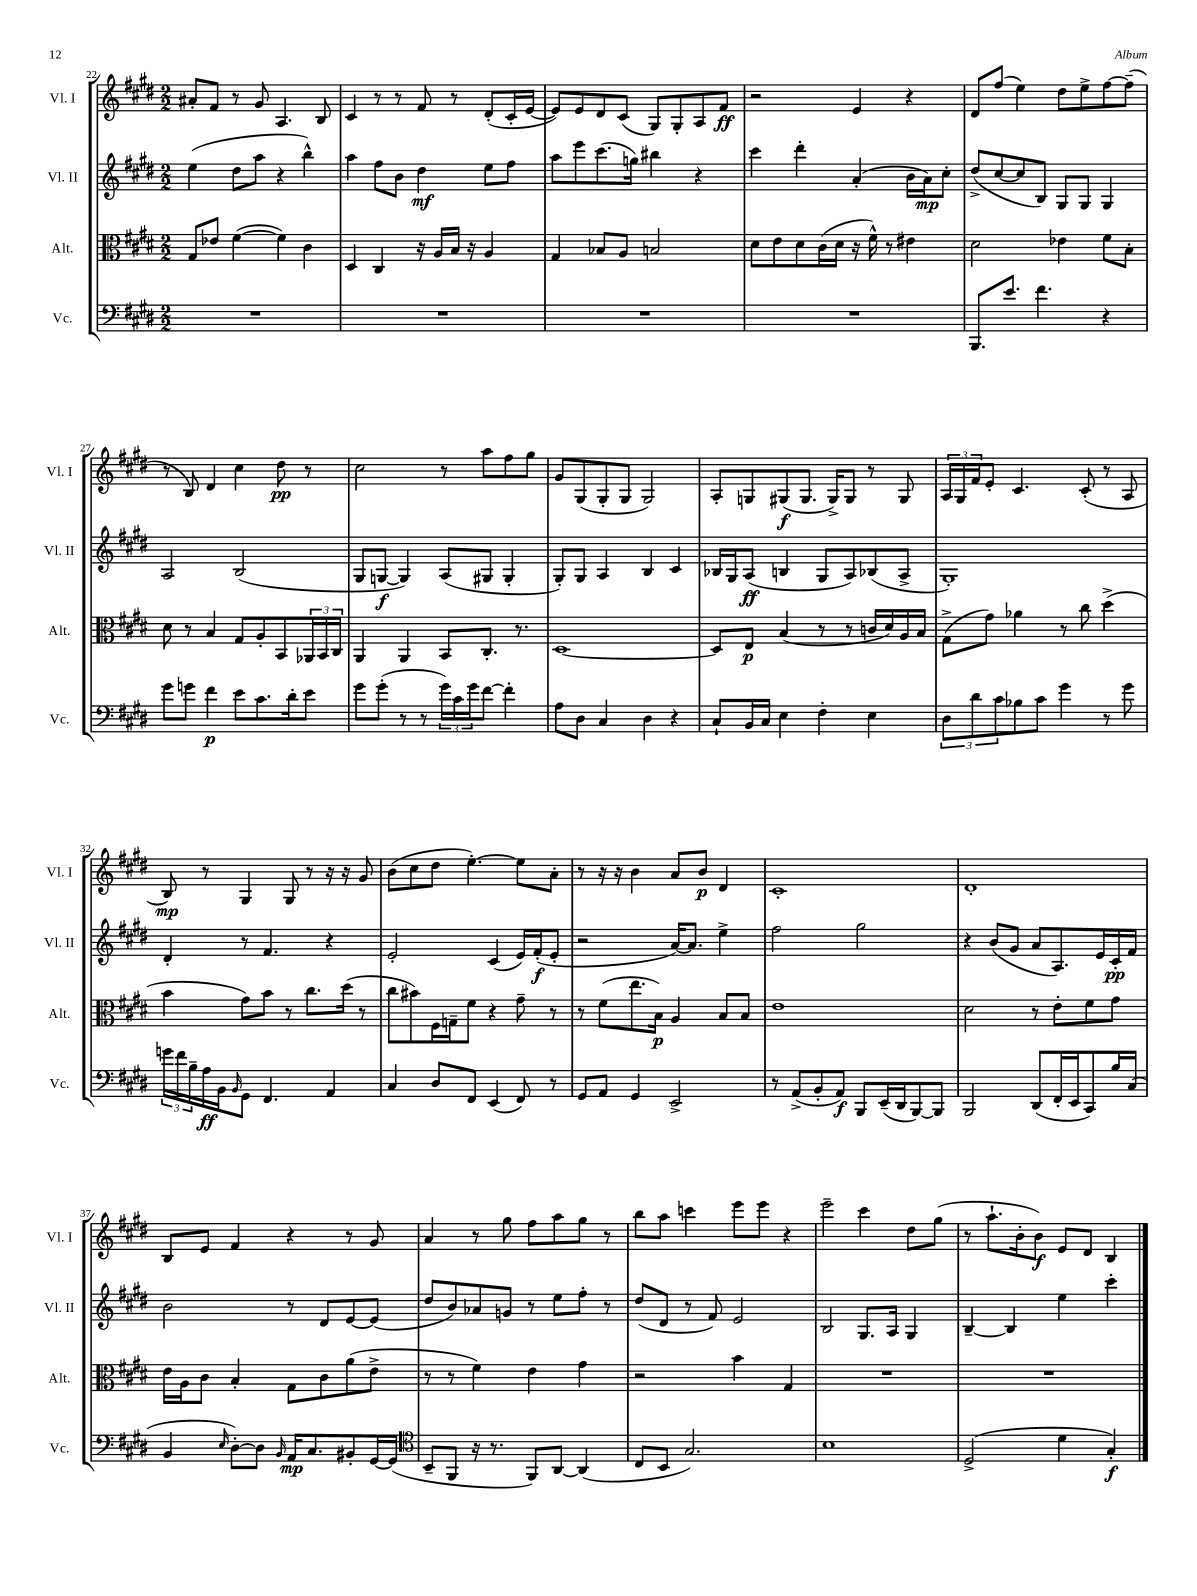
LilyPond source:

<<
\new StaffGroup <<
\new Staff = "s0" \with { instrumentName = "Vl. I" shortInstrumentName = "Vl. I" } {
    \clef treble \key e \major \numericTimeSignature \time 2/2
    ais'8-. fis'8 r8 gis'8 a4. b8 |
    cis'4 r8 r8 fis'8 r8 dis'8-.( cis'16-. e'16~ |
    e'8) e'8 dis'8 cis'8( gis8) gis8-. a8 fis'8\ff |
    r2 e'4 r4 |
    dis'8 fis''8( e''4) dis''8 e''8-> fis''8~ fis''8--( |
    r8 b8) dis'4 cis''4 dis''8\pp r8 |
    cis''2 r8 a''8 fis''8 gis''8 |
    gis'8 gis8( gis8-. gis8 gis2) |
    a8-. g8 gis8\f( gis8. gis16->) gis8 r8 gis8 |
    \tuplet 3/2 { a16 gis16 fis'16 } e'8-. cis'4. cis'8-.( r8 a8 |
    b8\mp) r8 gis4 gis8 r8 r16 r16 gis'8 |
    b'8( cis''8 dis''8 e''4.~-.) e''8 a'8-. |
    r8 r16 r16 b'4 a'8 b'8\p dis'4 |
    cis'1-. |
    dis'1-. |
    b8 e'8 fis'4 r4 r8 gis'8 |
    a'4 r8 gis''8 fis''8 a''8 gis''8 r8 |
    b''8 a''8 c'''4 e'''8 e'''8 r4 |
    e'''2-- cis'''4 dis''8 gis''8( |
    r8 a''8.-! b'16-. b'8\f) e'8 dis'8 b4 \bar "|." |
}
\new Staff = "s1" \with { instrumentName = "Vl. II" shortInstrumentName = "Vl. II" } {
    \clef treble \key e \major \numericTimeSignature \time 2/2
    e''4( dis''8 a''8 r4 b''4-^) |
    a''4 fis''8 b'8 dis''4\mf e''8 fis''8 |
    a''8 e'''8 cis'''8.( g''16) bis''4 r4 |
    cis'''4 dis'''4-. a'4-.( b'16 a'16\mp) cis''8-. |
    dis''8->( cis''8~ cis''8 b8) gis8 gis8 gis4 |
    a2 b2( |
    gis8 g8~\f g4) a8( gis8 gis4-. |
    gis8-.) gis8 a4 b4 cis'4 |
    bes16 gis16 a8\ff( b4 gis8 a8) bes8( a8-> |
    gis1-.) |
    dis'4-. r8 fis'4. r4 |
    e'2-. cis'4( e'16) fis'16-.\f( e'8-. |
    r2 a'16~) a'8. e''4-> |
    fis''2 gis''2 |
    r4 b'8( gis'8 a'8 a8.) e'16 cis'16-.\pp fis'16 |
    b'2 r8 dis'8 e'8~ e'8( |
    dis''8 b'8) aes'8 g'8 r8 e''8 fis''8-. r8 |
    dis''8( dis'8 r8 fis'8) e'2 |
    b2 gis8. a16 gis4 |
    b4~-- b4 e''4 cis'''4-. \bar "|." |
}
\new Staff = "s2" \with { instrumentName = "Alt." shortInstrumentName = "Alt." } {
    \clef alto \key e \major \numericTimeSignature \time 2/2
    gis8 ees'8 fis'4~( fis'4) cis'4 |
    dis4 cis4 r16 a16 b16 r16 a4 |
    gis4 bes8 a8 b2 |
    dis'8 e'8 dis'8 cis'16( dis'16 r16 fis'16-^) r8 eis'4 |
    dis'2 ees'4 fis'8 b8-. |
    dis'8 r8 b4 gis8 a8-. b,8 \tuplet 3/2 { aes,16 b,16 cis16 } |
    a,4 a,4 b,8 cis8.-. r8. |
    dis1~ |
    dis8 e8\p b4( r8 r8 c'16 dis'16) a16 b16 |
    gis8->( gis'8) aes'4 r8 cis''8 dis''4->( |
    b'4 gis'8) b'8 r8 cis''8. dis''16( r8 |
    cis''8 bis'8) fis16 g16-- fis'8 r4 gis'8-- r8 |
    r8 fis'8( e''8. b16\p) a4 b8 b8 |
    e'1 |
    dis'2 r8 e'8-. fis'8 gis'8 |
    e'16 a16 cis'8 b4-. gis8 cis'8 a'8( e'8-> |
    r8 r8 fis'4) e'4 gis'4 |
    r2 b'4 gis4 |
    R1 |
    R1 \bar "|." |
}
\new Staff = "s3" \with { instrumentName = "Vc." shortInstrumentName = "Vc." } {
    \clef bass \key e \major \numericTimeSignature \time 2/2
    R1 |
    R1 |
    R1 |
    R1 |
    b,,8. e'8. fis'4. r4 |
    gis'8 g'8 fis'4\p e'8 cis'8. dis'16-. e'8 |
    gis'8 gis'8-.( r8 r8 \tuplet 3/2 { gis'16) cis'16 gis'16 } fis'8~ fis'4-. |
    a8 dis8 cis4 dis4 r4 |
    cis8-! b,16 cis16 e4 fis4-. e4 |
    \tuplet 3/2 { dis8 dis'8 cis'8 } bes8 cis'8 gis'4 r8 gis'8 |
    \tuplet 3/2 { g'16 fis'16 b16-- } a16\ff b,16 \grace { b,16 } gis,8 fis,4. a,4 |
    cis4 dis8 fis,8 e,4( fis,8) r8 |
    gis,8 a,8 gis,4 e,2-> |
    r8 a,8->( b,8-. a,8\f) b,,8 e,16--( dis,16 b,,8~) b,,8 |
    b,,2 dis,8( fis,16-. e,16 cis,8) b16 cis16( |
    b,4 \grace { e16 } dis8~-.) dis8 \grace { b,16 } a,16\mp cis8. bis,8-. gis,16~ gis,16( |
    \clef tenor b,8-- fis,8 r16 r8. fis,8) a,8~ a,4( |
    cis8 b,8 gis2.) |
    b1 |
    dis2->( dis'4 gis4-.\f) \bar "|." |
}
>>
>>
\layout { \context { \Score currentBarNumber = #22 } }
